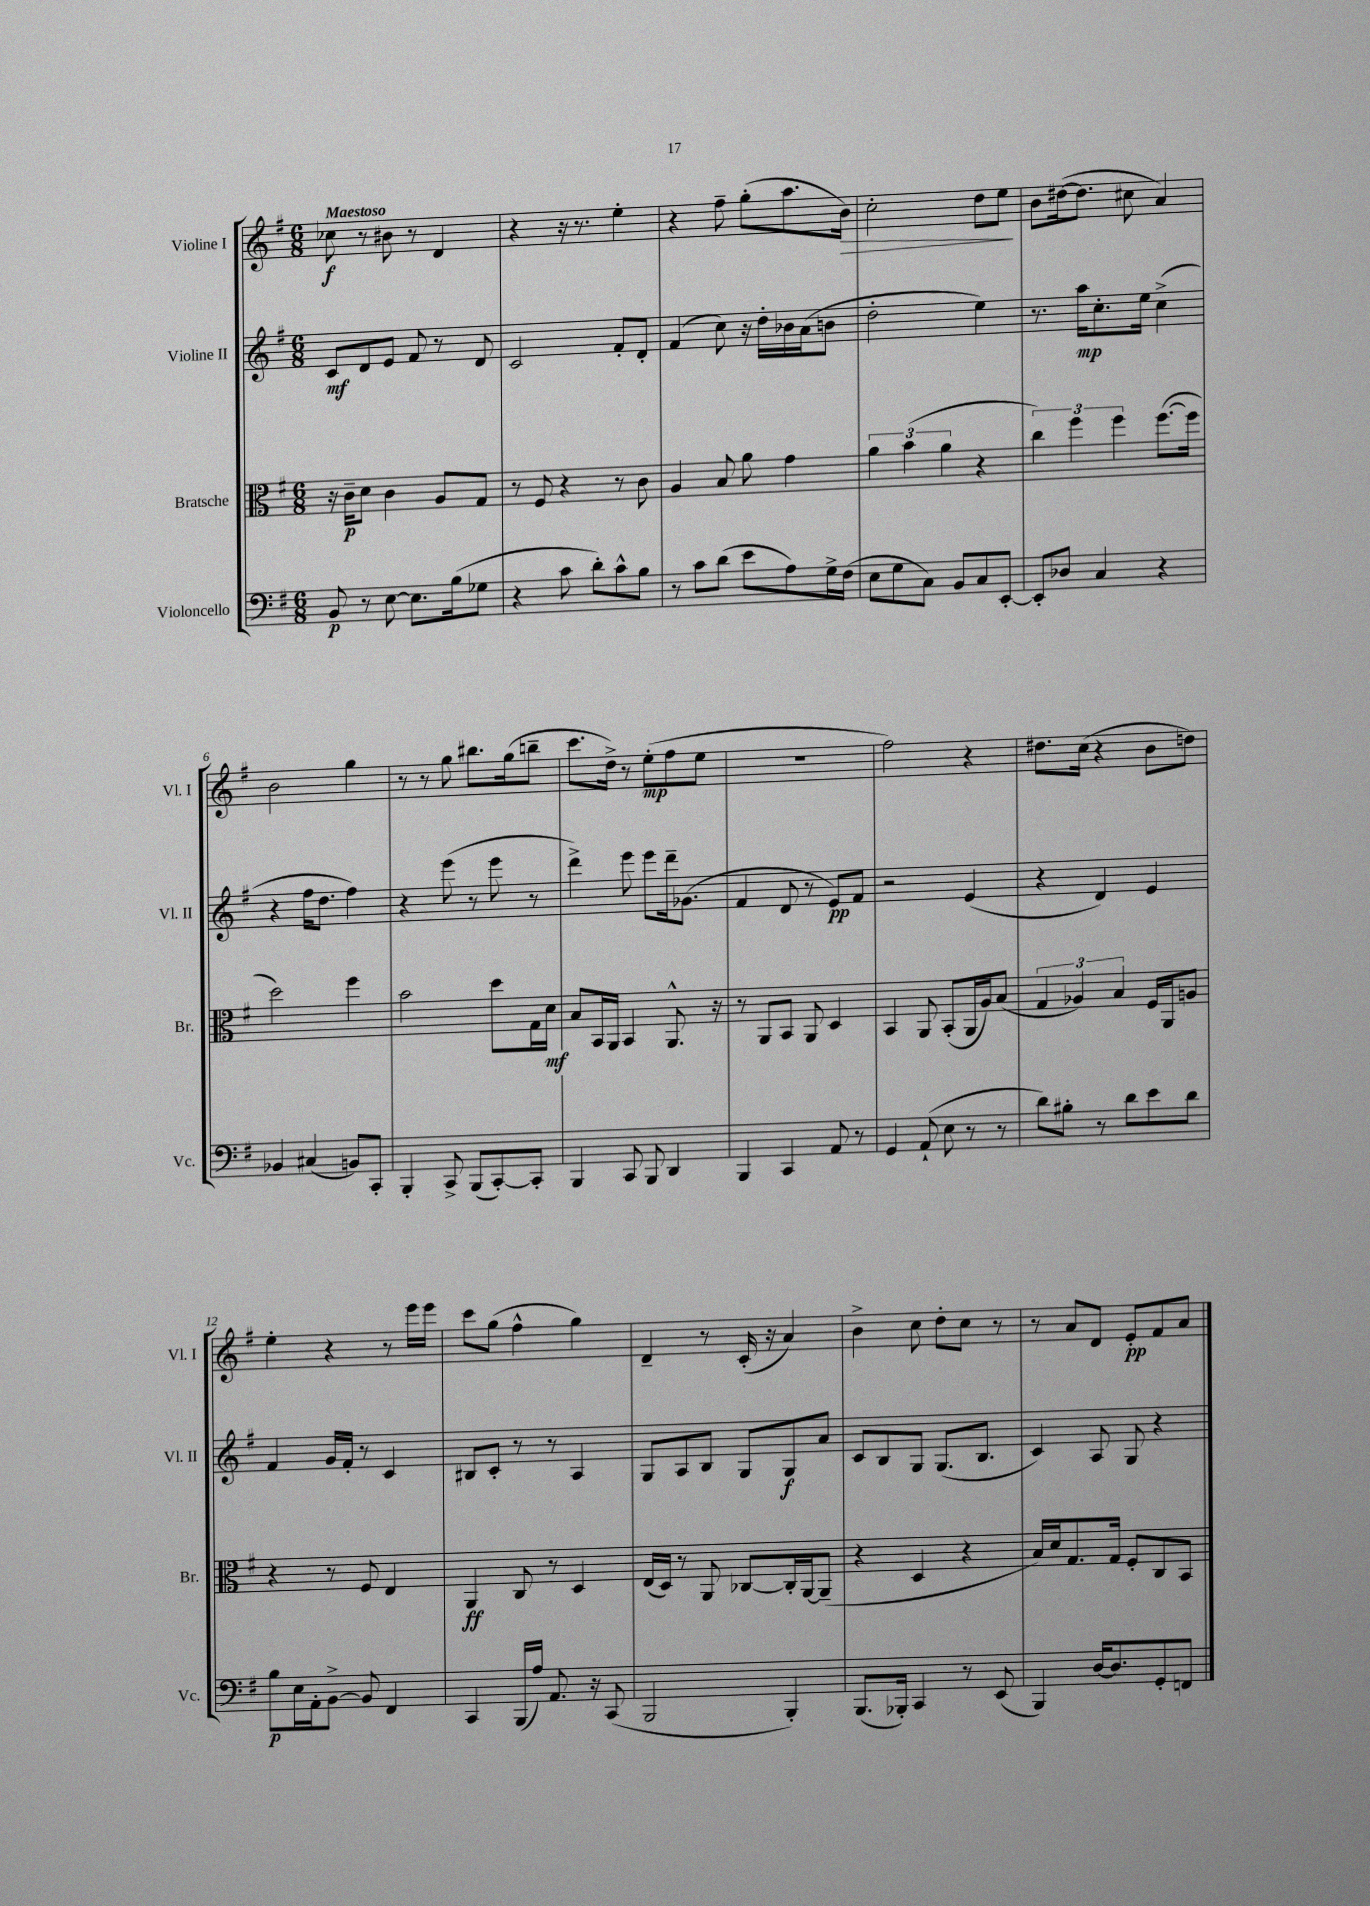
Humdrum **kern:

**kern	**kern	**kern	**kern
*staff4	*staff3	*staff2	*staff1
*clefF4	*clefC3	*clefG2	*clefG2
*k[f#]	*k[f#]	*k[f#]	*k[f#]
*M6/8	*M6/8	*M6/8	*M6/8
8BB	16r	8c	8cc-
.	16c~	.	.
8r	8d	8d	8r
[8E	4c	8e	8b#
8.E]	.	8f#	8r
.	8A	8r	4d
(16B	.	.	.
8G-	8G	8d	.
=	=	=	=
4r	8r	2c	4r
.	8F#	.	.
8c	4r	.	16r
.	.	.	8.r
8d')	.	.	.
8c^^	8r	8f#'	4ee'
8B	8c	8d'	.
=	=	=	=
8r	4A	(4f#	4r
8c	.	.	.
(8d	8B	8cc)	8ff#~
8e	8a	16r	(8gg'
.	.	16dd'	.
8A)	4g	16b-	8.aa
.	.	(16a	.
16G^	.	8b	.
(16F#	.	.	16b)
=	=	=	=
8E	6a	2dd'	2cc'
8G	.	.	.
.	(6b	.	.
8C)	.	.	.
.	6a	.	.
8BB	.	.	.
8C	4r	4ee)	8dd
[8EE'	.	.	8ee
=	=	=	=
8EE']	6cc)	8.r	8b
8D-	.	.	([16dd#
.	6ff#	.	.
.	.	16aa	8.dd#]
4C	.	8.cc'	.
.	6ff#	.	.
.	.	.	8cc#
.	.	16ee	.
4r	([8.ff#	(4cc^	4a)
.	16ff#]	.	.
=	=	=	=
4BB-	2dd)	4r	2b
(4C#	.	16ff#	.
.	.	8.dd	.
8BB)	4ff#	4ff#)	4gg
8CC'	.	.	.
=	=	=	=
4BBB'	2b	4r	8r
.	.	.	8r
8CC^	.	(8eee	8gg
(8BBB	.	8r	8.bb#
[8CC')	8dd	8eee	.
.	.	.	(16gg
8CC']	16G	8r	8bb~
.	16d	.	.
=	=	=	=
4BBB	8B	4ddd^)	8.ccc
.	16BB	.	.
.	16AA	.	16dd^)
8CC	4BB	8eee	8r
8BBB	.	8eee	(8ee'
4DD	8.AA^^	16ddd~	8ff#
.	.	(8.g-	.
.	.	.	8ee
.	16r	.	.
=	=	=	=
4BBB	8r	4f#	2.r
.	8AA	.	.
4CC	8BB	8d	.
.	8AA	8r	.
8AA	4D	8e)	.
8r	.	8f#	.
=	=	=	=
4GG	4BB	2r	2ff#)
(8AA`	8AA	.	.
8E	(8BB'	.	.
8r	16AA	(4e	4r
.	16A)	.	.
8r	(8B	.	.
=	=	=	=
8d)	6G	4r	8.dd#
8B#'	.	.	.
.	6A-)	.	.
.	.	.	(16cc
8r	.	4d)	4r
.	6B	.	.
8d	.	.	.
8e	16F#	4e	8b
.	16AA	.	.
8d	8A	.	8dd)
=	=	=	=
8B	4r	4f#	4ee'
16E	.	.	.
16AA'	.	.	.
[8BB^	8r	16g	4r
.	.	16f#'	.
8BB]	8F#	8r	.
4FF#	4E	4c	8r
.	.	.	16eee
.	.	.	16eee
=	=	=	=
4CC	4AA	8B#	8ccc
.	.	8c'	(8gg
(16BBB	8C	8r	4ff#^^
16A)	.	.	.
8.AA	8r	8r	.
.	4D	4A	4gg)
16r	.	.	.
(8CC	.	.	.
=	=	=	=
2BBB	(16E	8G	4d~
.	16D)	.	.
.	8r	8A	.
.	8AA	8B	8r
.	[8C-	8G	(16c'
.	.	.	16r
4BBB')	16C-']	8G	4a)
.	[16AA	.	.
.	(8AA~]	8a	.
=	=	=	=
(8.BBB	4r	8c	4b^
.	.	8B	.
16BBB-')	.	.	.
4CC	4D	8G	8cc
.	.	(8.G	8dd'
8r	4r	.	8cc
.	.	8.B	.
(8EE	.	.	8r
=	=	=	=
4BBB)	16B)	4c)	8r
.	16d	.	.
.	8.G	.	8a
[16D	.	8A	8d
8.D]	16G	.	.
.	8F#'	8G	8e'
8GG'	8C	4r	8f#
8FF	8BB	.	8a
==	==	==	==
*-	*-	*-	*-
